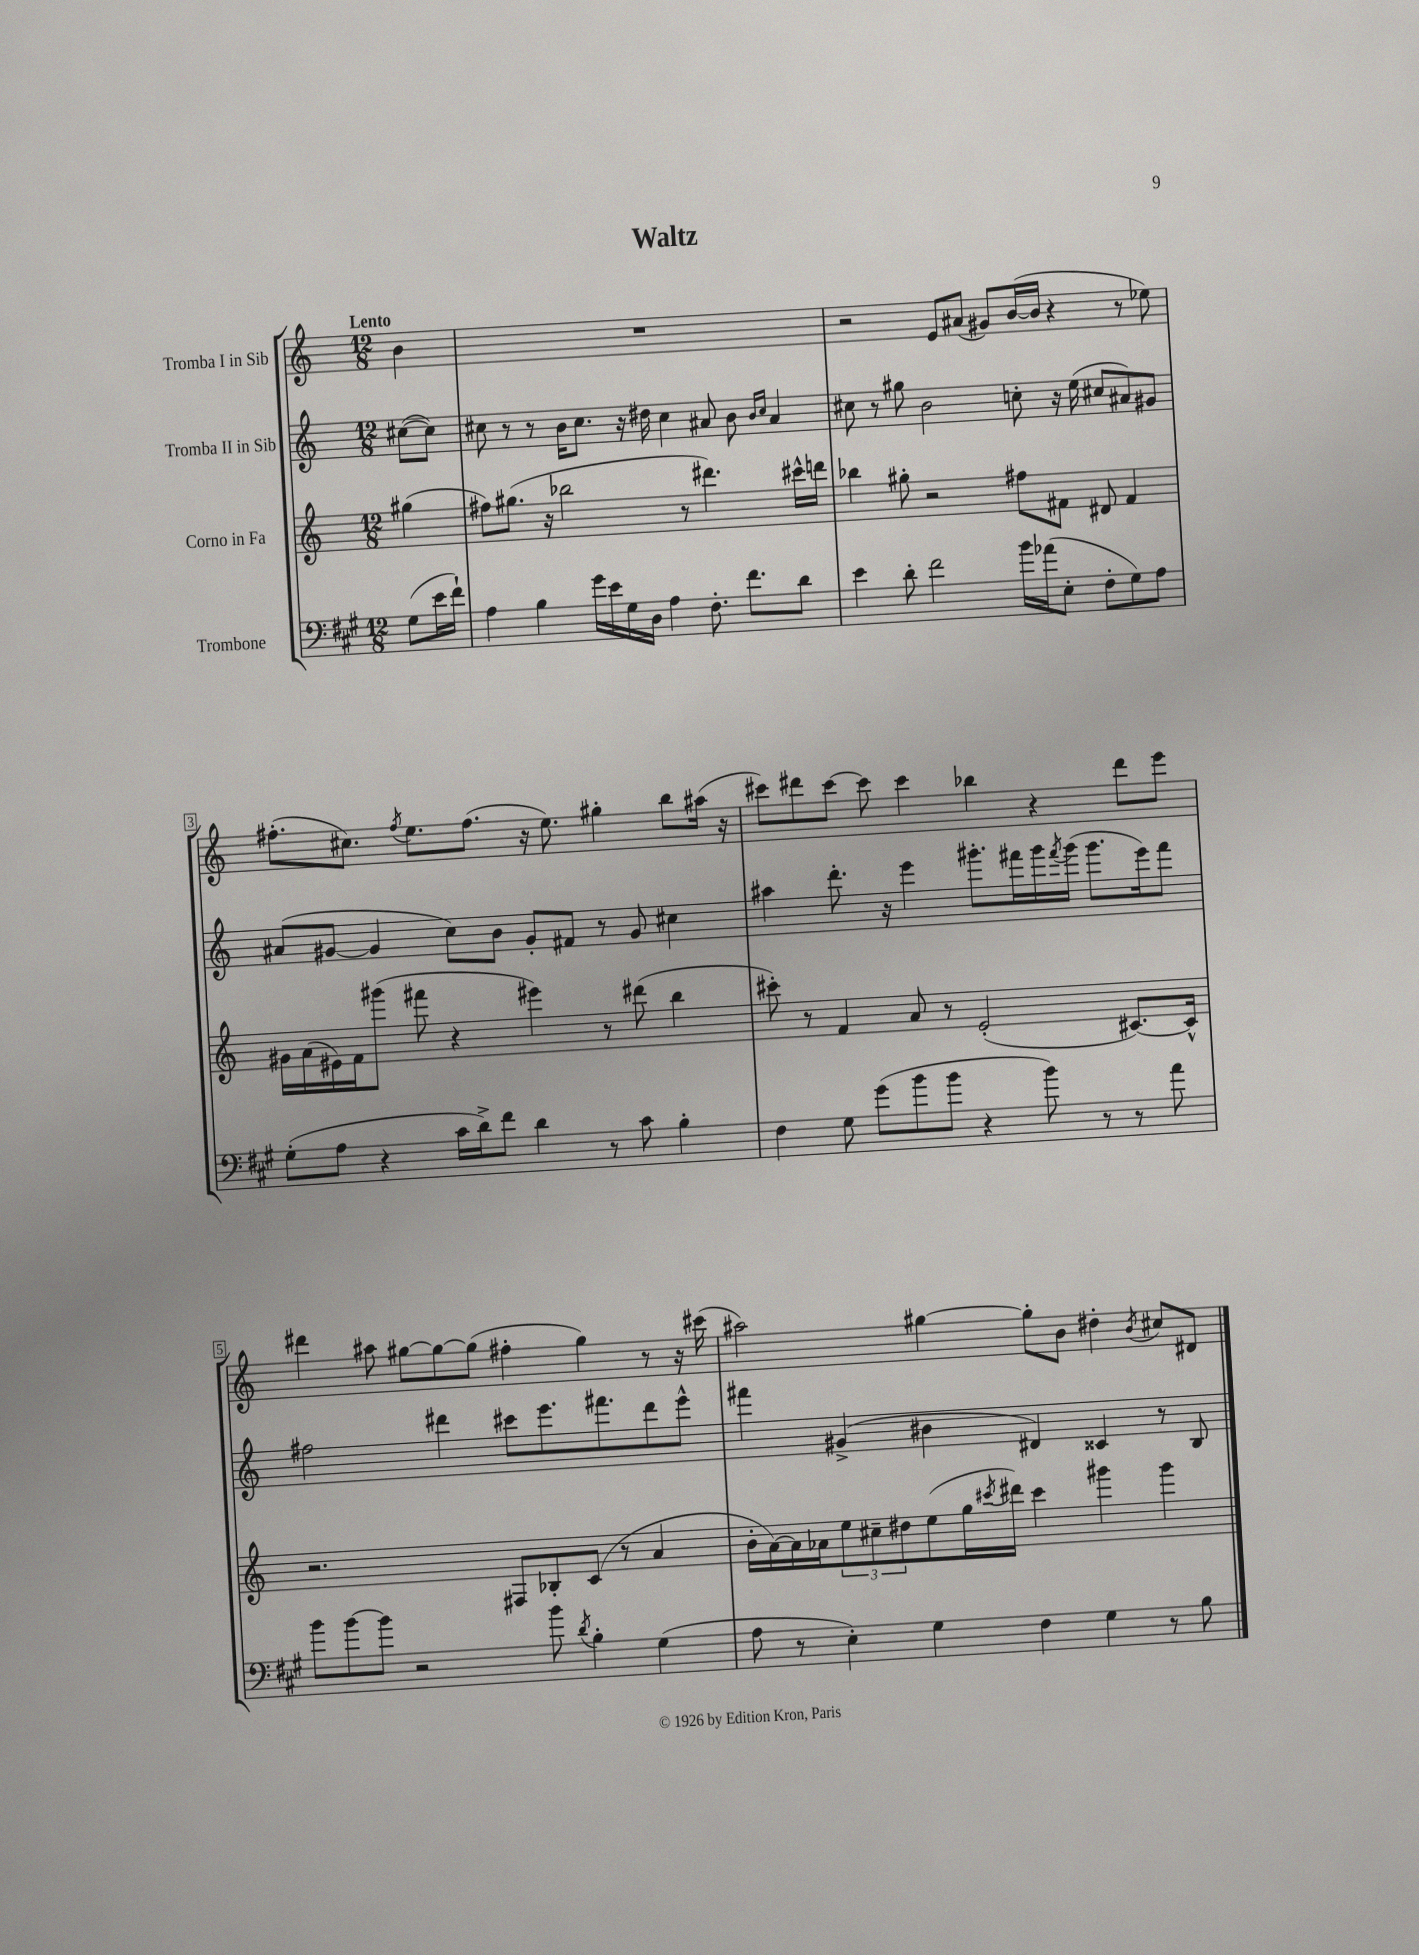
\header { title = "Waltz" }
<<
\new StaffGroup <<
\new Staff = "s0" \with { instrumentName = "Tromba I in Sib" } {
    \clef treble \key c \major \numericTimeSignature \time 12/8 \partial 4 \tempo "Lento"
    b'4 |
    R1. |
    r2 e'8 ais'8( gis'8) b'16~( b'16 r4 r8 ees''8) |
    fis''8.-.( cis''8.) \acciaccatura { fis''8 } e''8. fis''8.( r16 e''8.) gis''4-. b''8 ais''16( r16 |
    cis'''8) dis'''8 cis'''8~ cis'''8 cis'''4 bes''4 r4 dis'''8 e'''8 |
    dis'''4 ais''8 gis''8~ gis''8~ gis''8( fis''4-. gis''4) r8 r16 cis'''16( |
    ais''2) gis''4~ gis''8-. b'8 dis''4-. \acciaccatura { b'8 } cis''8 dis'8 \bar "|." |
}
\new Staff = "s1" \with { instrumentName = "Tromba II in Sib" } {
    \clef treble \key c \major \numericTimeSignature \time 12/8 \partial 4
    cis''8~( cis''8) |
    cis''8 r8 r8 b'16 cis''8. r16 dis''16 cis''4 ais'8 b'8 \grace { b'16 cis''16 } ais'4 |
    cis''8 r8 gis''8 b'2 c''8-. r16 e''16( cis''8 ais'8) gis'8 |
    ais'8( gis'8~ gis'4 c''8) b'8 gis'8-. fis'8 r8 gis'8 cis''4 |
    ais''4 d'''8.-. r16 e'''4 gis'''8.-. fis'''16 gis'''16 \acciaccatura { fis'''8 } gis'''16( gis'''8. e'''16) fis'''8 |
    fis''2 dis'''4 cis'''8 e'''8. fis'''8. dis'''8 e'''8-^ |
    fis'''4 gis'4->( bis'4 dis'4) cisis'4 r8 b8 \bar "|." |
}
\new Staff = "s2" \with { instrumentName = "Corno in Fa" } {
    \clef treble \key c \major \numericTimeSignature \time 12/8 \partial 4
    gis''4( |
    fis''8) gis''8.( r16 bes''2 r8 dis'''4.) cis'''16-^ d'''16 |
    bes''4 gis''8-. r2 fis''8 fis'8 dis'8 fis'4 |
    gis'16 a'16( eis'16) f'16 gis'''8( fis'''8 r4 eis'''4) r8 dis'''8( b''4 |
    cis'''8-.) r8 f'4 a'8 r8 e'2-.( cis'8.~) cis'16-^ |
    r2. fis8 bes8-. c'8( r8 a'4 |
    b'16-. a'16~) a'16 aes'16 \tuplet 3/2 { e''8 cis''8-- dis''8 } e''8( g''16 \acciaccatura { cis'''8 } dis'''16) cis'''4 gis'''4 gis'''4 \bar "|." |
}
\new Staff = "s3" \with { instrumentName = "Trombone" } {
    \clef bass \key a \major \numericTimeSignature \time 12/8 \partial 4
    gis8( e'16 fis'16-!) |
    a4 b4 gis'16 e'16 gis16 d16 a4 fis8.-. fis'8. d'8 |
    e'4 d'8-. fis'2 b'16 aes'16( e8-. fis8-. gis8) a8 |
    gis8-.( a8 r4 cis'16 d'16->) fis'8 d'4 r8 cis'8 b4-. |
    fis4 gis8 gis'8( b'8 b'8 r4 b'8) r8 r8 a'8 |
    b'8 b'8~ b'8 r2 b'8 \acciaccatura { d'8 } b4-. gis4( |
    a8 r8 e4-.) gis4 fis4 gis4 r8 b8 \bar "|." |
}
>>
>>
\layout { \context { \Score \override BarNumber.stencil = #(make-stencil-boxer 0.1 0.3 ly:text-interface::print) } }
